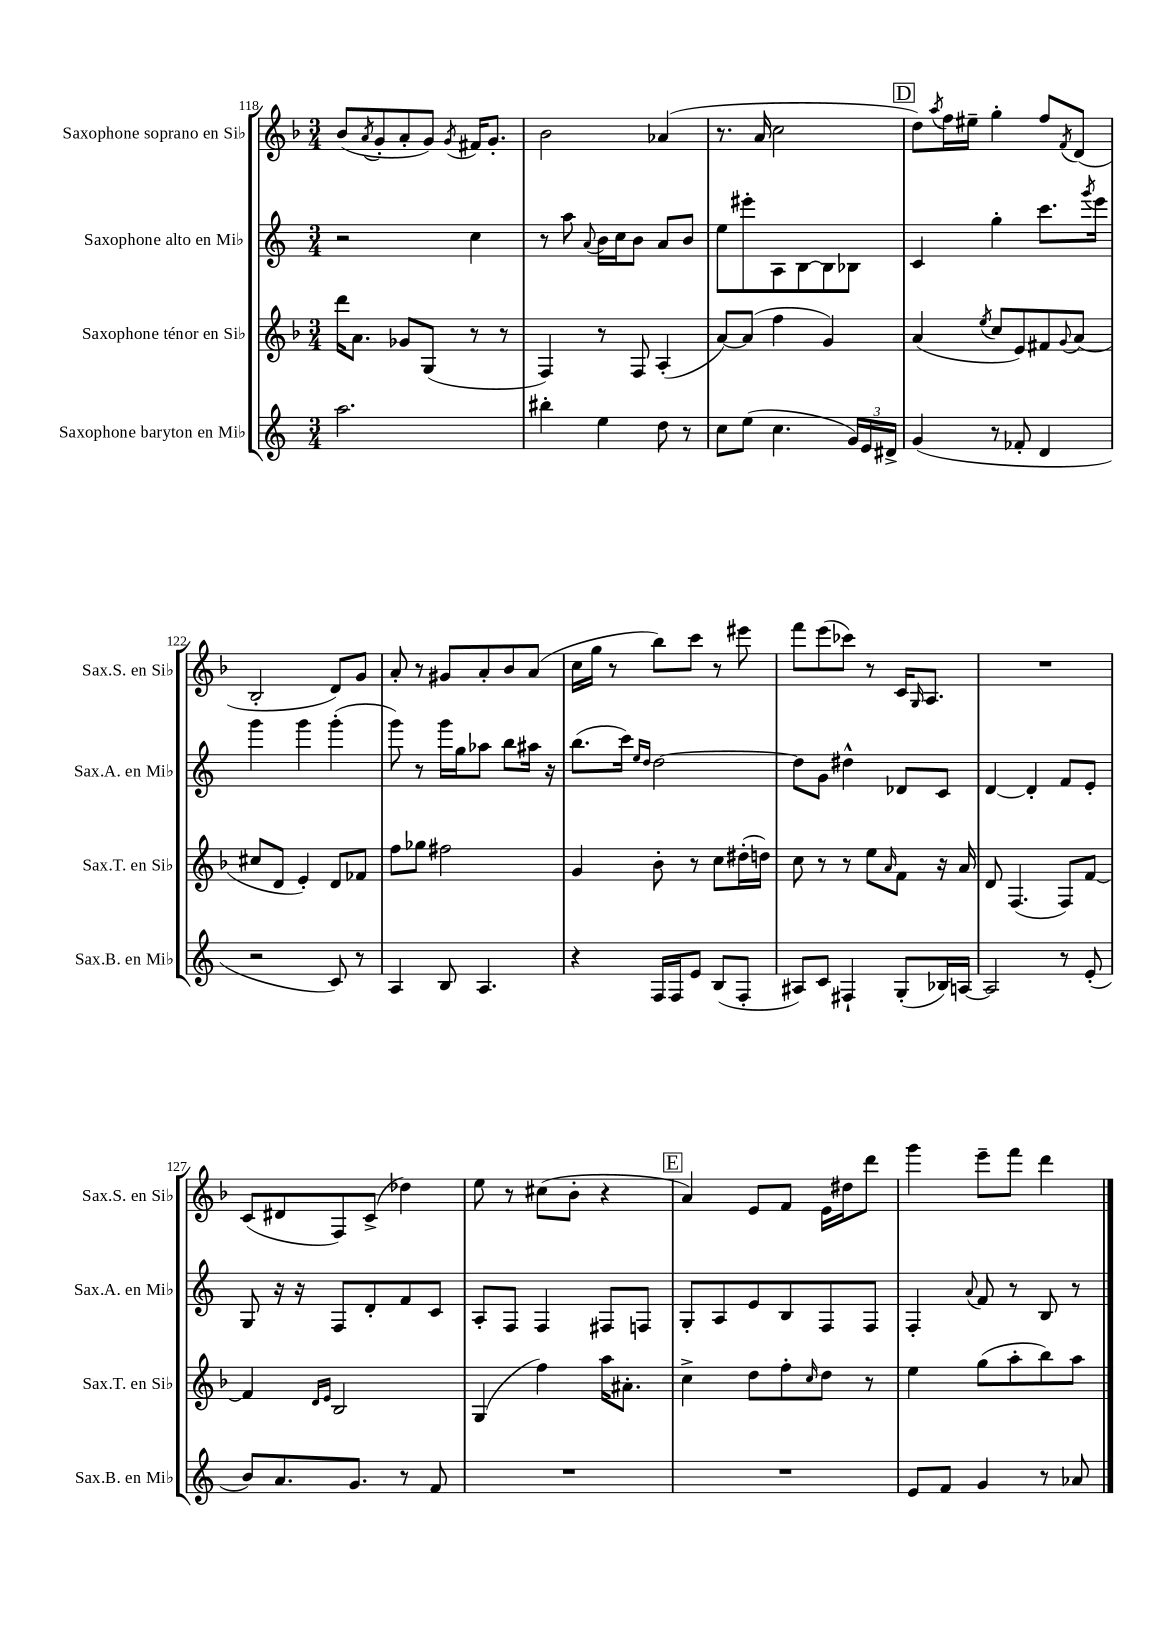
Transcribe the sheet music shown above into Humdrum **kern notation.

**kern	**kern	**kern	**kern
*staff4	*staff3	*staff2	*staff1
*clefG2	*clefG2	*clefG2	*clefG2
*k[]	*k[b-]	*k[]	*k[b-]
*M3/4	*M3/4	*M3/4	*M3/4
2.aa\	16ddd\LK	2r	(8b-/L
.	8.a\J	.	.
.	.	.	8qa/
.	.	.	8g'/
.	8g-/L	.	8a'/
.	(8G/J	.	8g/J)
.	.	.	8qg/
.	8r	4cc\	16f#/LK
.	.	.	8.g'/J
.	8r	.	.
=	=	=	=
4bb#'\	4F/)	8r	2b-\
.	.	8aa\	.
.	.	8qqa/	.
4ee\	8r	16b\LL	.
.	.	16cc\J	.
.	8F/	8b\J	.
8dd\	(4A'/	8a/L	(4a-/
8r	.	8b/J	.
=	=	=	=
8cc\L	[8a/L)	8ee\L	8.r
(8ee\J	(8a/]J	8eee#'\	.
.	.	.	16a/
4.cc\	4ff\	8A\	2cc\
.	.	[8B\	.
.	4g/)	8B\]	.
24g/LL)	.	8B-\J	.
24e/	.	.	.
24d#^/JJ	.	.	.
=	=	=	=
(4g/	(4a/	4c/	8dd\L)
.	.	.	8qaa/
.	.	.	16ff\L
.	.	.	16ee#~\JJ
.	8qee/	.	.
8r	8cc/L	4gg'\	4gg'\
8f-'/	8e/)	.	.
4d/	8f#/	8.ccc\L	8ff/L
.	8qqg/	.	8qf/
.	(8a/J	.	(8d/J
.	.	8qggg/	.
.	.	16eee\Jk	.
=	=	=	=
2r	8cc#/L	4ggg\	2B-'/
.	8d/J	.	.
.	4e'/)	4ggg\	.
8c/)	8d/L	(4ggg'\	8d/L)
8r	8f-/J	.	8g/J
=	=	=	=
4A/	8ff\L	8ggg\)	8a'/
.	8gg-\J	8r	8r
8B/	2ff#\	16ggg\LL	8g#/L
.	.	16gg\J	.
4.A/	.	8aa-\J	8a'/
.	.	8bb\L	8b-/
.	.	16aa#\Jk	(8a/J
.	.	16r	.
=	=	=	=
4r	4g/	(8.bb\L	16cc\LL
.	.	.	16gg\JJ
.	.	.	8r
.	.	16ccc\Jk)	.
.	.	16qqee/LL	.
.	.	16qqdd/JJ	.
16F/LL	8b-'\	[2dd\	8bb-\L)
16F/J	.	.	.
8e/J	8r	.	8ccc\J
(8B/L	8cc\L	.	8r
8F'/J	(16dd#'\L	.	8eee#\
.	16dd\JJ)	.	.
=	=	=	=
8A#/L)	8cc\	8dd\]L	8fff\L
8c/J	8r	8g\J	(8eee\
4F#`/	8r	4dd#^^\	8ccc-\J)
.	8ee\L	.	8r
.	16qqa/	.	.
(8G'/L	8f\J	8d-/L	16c/LK
.	.	.	16qqG/
.	.	.	8.A/J
16B-/L)	16r	8c/J	.
[16A/JJ	16a/	.	.
=	=	=	=
2A/]	8d/	[4d/	2.r
.	(4.F/	.	.
.	.	4d'/]	.
8r	8F/L)	8f/L	.
(8e'/	[8f/J	8e'/J	.
=	=	=	=
8b/L)	4f/]	8G/	(8c/L
8.a/	.	16r	8d#/
.	.	16r	.
.	16qqd/LL	.	.
.	16qqe/JJ	.	.
.	2B-/	8F/L	8F/)
8.g/J	.	.	.
.	.	8d'/	(8c^/J
8r	.	8f/	4dd-\)
8f/	.	8c/J	.
=	=	=	=
2.r	(4G/	8A'/L	8ee\
.	.	8F/J	8r
.	4ff\)	4F/	(8cc#\L
.	.	.	8b-'\J
.	16aa\LK	8F#/L	4r
.	8.a#'\J	.	.
.	.	8F/J	.
=	=	=	=
2.r	4cc^\	8G'/L	4a/)
.	.	8A/	.
.	8dd\L	8e/	8e/L
.	8ff'\	8B/	8f/J
.	16qqcc/	.	.
.	8dd\J	8F/	16e\LL
.	.	.	16dd#\J
.	8r	8F/J	8ddd\J
=	=	=	=
8e/L	4ee\	4F'/	4ggg\
8f/J	.	.	.
.	.	8qqa/	.
4g/	(8gg\L	8f/	8eee~\L
.	8aa'\	8r	8fff\J
8r	8bb-\)	8B/	4ddd\
8a-/	8aa\J	8r	.
==	==	==	==
*-	*-	*-	*-
